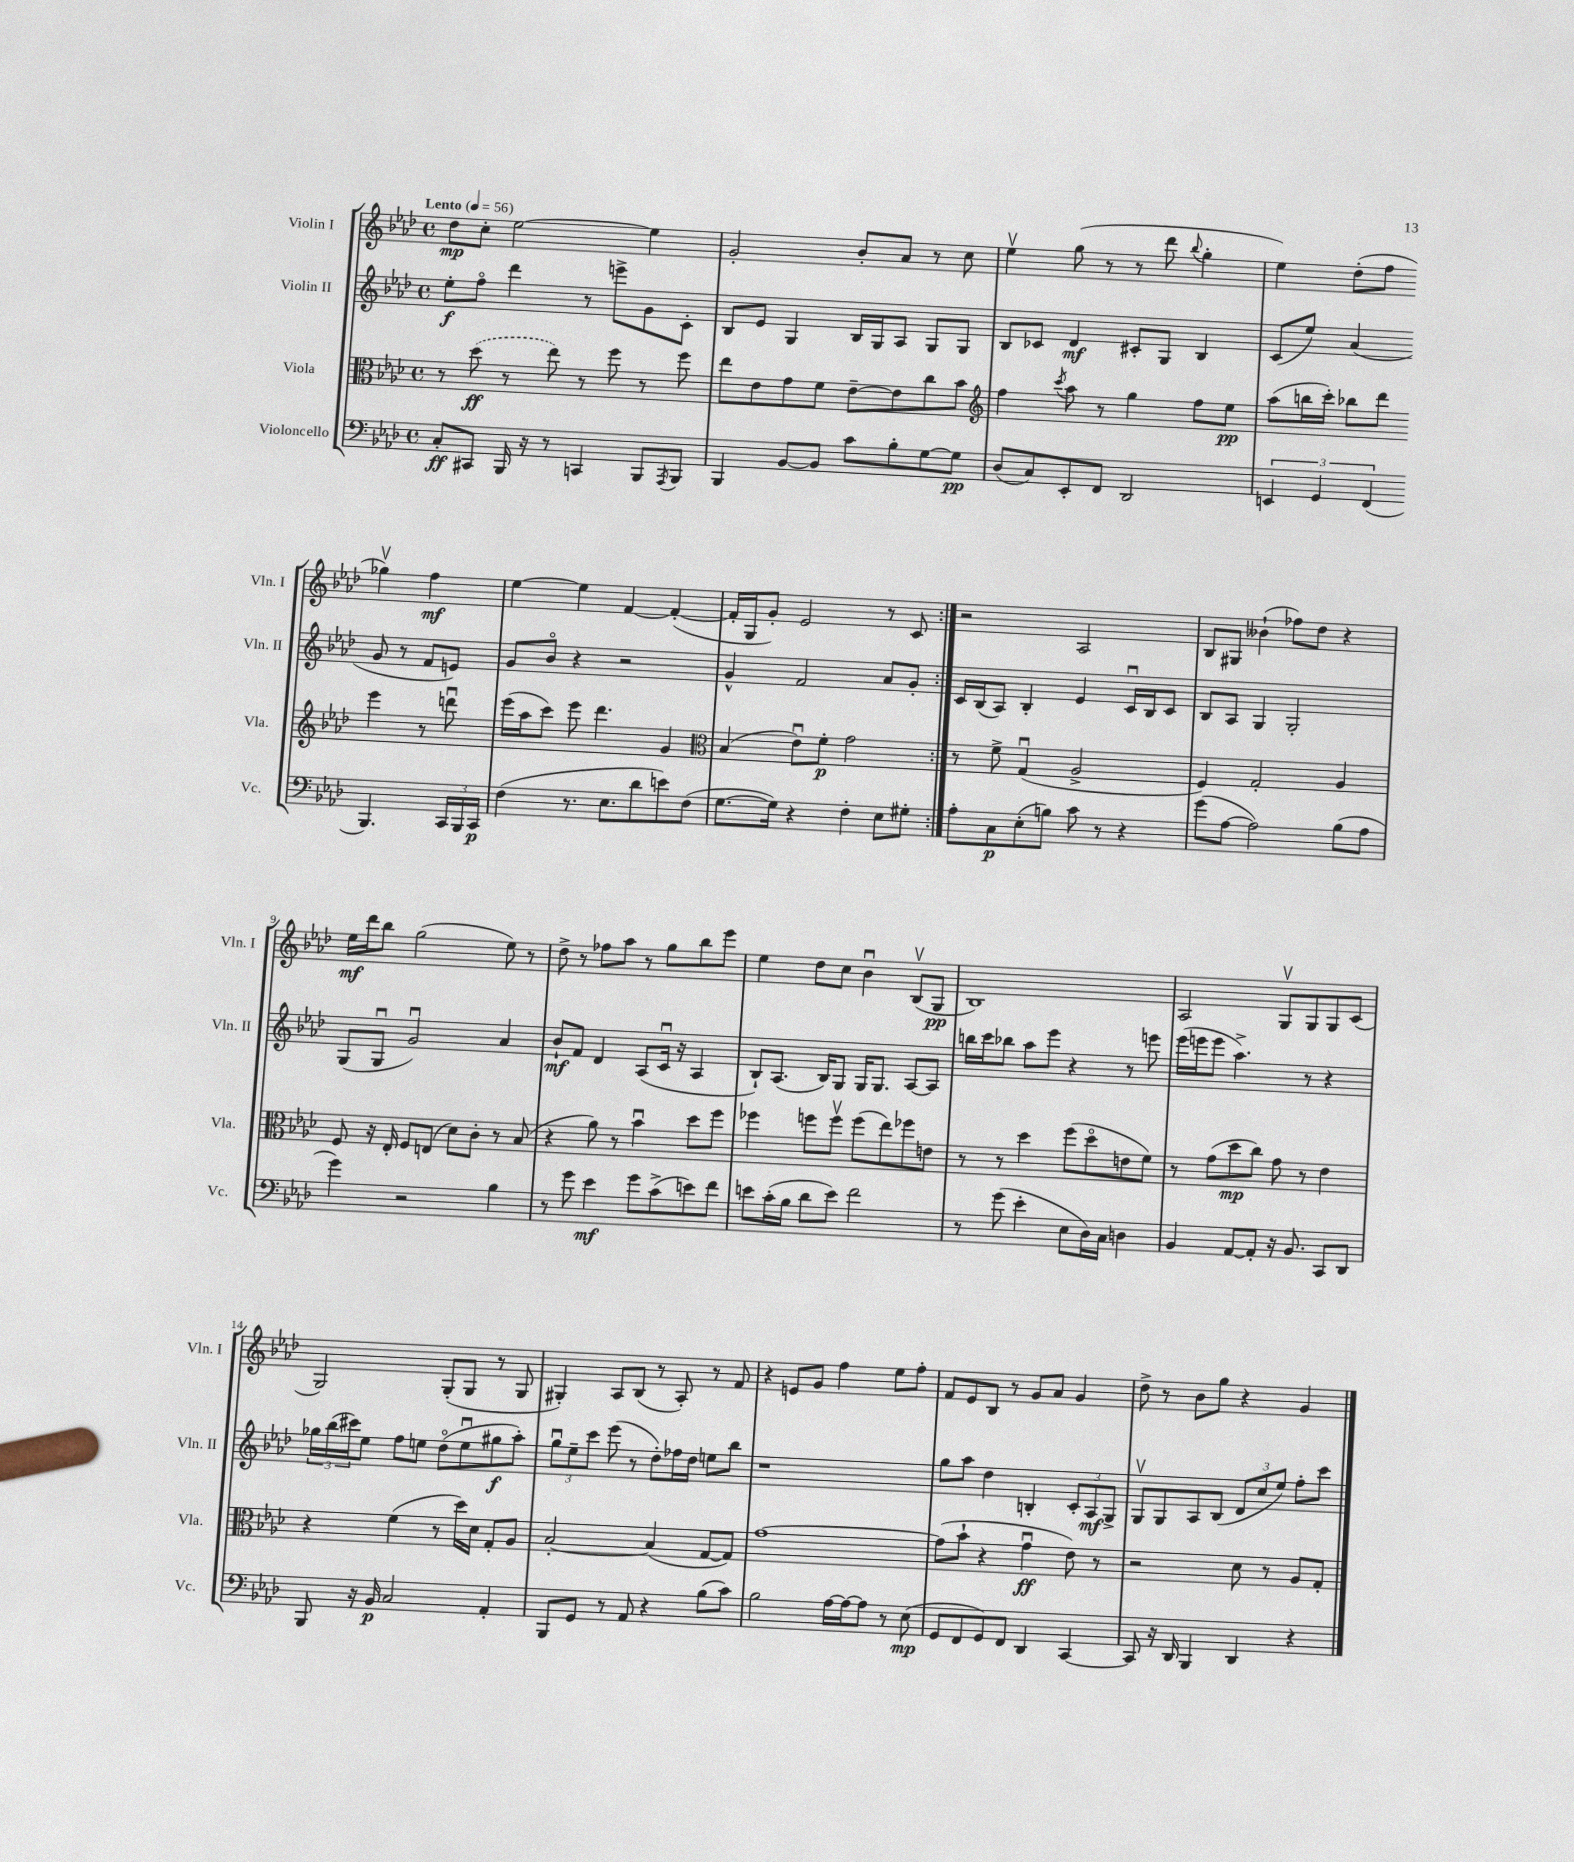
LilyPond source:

<<
\new StaffGroup <<
\new Staff = "s0" \with { instrumentName = "Violin I" shortInstrumentName = "Vln. I" } {
    \clef treble \key aes \major \defaultTimeSignature \time 4/4 \tempo "Lento" 4 = 56
    \repeat volta 2 { des''8\mp c''8-. ees''2~ ees''4 |
    g'2-. bes'8-. aes'8 r8 c''8 |
    ees''4\upbow g''8( r8 r8 des'''8 \appoggiatura { bes''8 } g''4-. |
    ees''4) des''8-.( f''8 ges''4\upbow) f''4\mf |
    ees''4~ ees''4 f'4~ f'4~-.( |
    f'16-. g16 g'8-.) ees'2 r8 c'8 | }
    r2 aes2 |
    bes8 gis8 beses'4-!( fes''8) des''8 r4 |
    ees''16\mf des'''16 bes''8 g''2( ees''8) r8 |
    des''8-> r8 fes''8 aes''8 r8 g''8 bes''8 ees'''8 |
    ees''4 des''8 c''8 bes'4\downbow bes8\upbow( g8\pp |
    bes1) |
    aes2 g8\upbow g8 g8 c'8( |
    g2) g8-.( g8 r8 g8 |
    gis4-.) aes8 bes8( r8 aes8-.) r8 f'8 |
    r4 e'8 g'8 f''4 ees''8 f''8-. |
    f'8 ees'8 bes8 r8 g'8 aes'8 g'4 |
    des''8-> r8 bes'8 g''8 r4 g'4 \bar "|." |
}
\new Staff = "s1" \with { instrumentName = "Violin II" shortInstrumentName = "Vln. II" } {
    \clef treble \key aes \major \defaultTimeSignature \time 4/4
    \repeat volta 2 { ees''8-.\f f''8\flageolet des'''4 r8 e'''8-> g'8 c'8-. |
    bes8 ees'8 g4 bes16 g16 aes8 g8 g8 |
    bes8 ces'8 des'4\mf cis'8-. g8 bes4 |
    c'8( ees''8) aes'4( g'8 r8 f'8 e'8) |
    g'8 bes'8\flageolet r4 r2 |
    g'4-^ f'2 aes'8 g'8-. | }
    c'16 bes16( aes8) bes4-. ees'4 c'16\downbow bes16 c'8 |
    bes8 aes8 g4 g2-. |
    g8( g8\downbow g'2\downbow) aes'4 |
    bes'8-!\mf f'8 des'4 aes8( c'16\downbow r16 aes4 |
    bes8-!) aes8.( bes16) g8 g16 g8. aes8~ aes8 |
    b''16 c'''16 bes''8 aes''8 ees'''8 r4 r8 e'''8 |
    ees'''16( e'''16 e'''8 aes''4.->) r8 r4 |
    \tuplet 3/2 { ges''16 bes''16( cis'''16) } ees''8 f''8 e''8 des''8\flageolet( e''8\downbow gis''8\f aes''8-.) |
    \tuplet 3/2 { g''8\downbow ees''8-- c'''8 } ees'''8( r8 des''8-.) fes''16 des''16 e''8 bes''8 |
    r1 |
    g''8 aes''8 des''4 b4-. \tuplet 3/2 { c'8-. aes8\mf g8-> } |
    g8\upbow g8 aes8 bes8( \tuplet 3/2 { des'8 c''8 ees''8) } f''8-. c'''8 \bar "|." |
}
\new Staff = "s2" \with { instrumentName = "Viola" shortInstrumentName = "Vla." } {
    \clef alto \key aes \major \defaultTimeSignature \time 4/4
    \repeat volta 2 { r8 \once \slurDashed des''8\ff( r8 ees''8) r8 f''8 r8 f''8 |
    ees''8 ees'8 g'8 f'8 ees'8~-- ees'8 c''8 bes'8 |
    \clef treble f''4 \acciaccatura { c'''8 } aes''8 r8 g''4 f''8 ees''8\pp |
    aes''8( b''16 c'''16-.) bes''8 des'''8 ees'''4 r8 d'''8\downbow |
    ees'''16( aes''16 c'''8) ees'''8 des'''4. g'4 |
    \clef alto bes4( ees'8\downbow) f'8-.\p g'2 | }
    r8 f'8-> g4\downbow( aes2-> |
    f4) g2-. aes4 |
    f8 r16 ees16-. f8 e8( des'8) c'8-. r8 bes8( |
    r4 aes'8) r8 bes'4\downbow des''8 f''8 |
    fes''4 f''8 f''8\upbow f''8( ees''8) fes''8 e'8 |
    r8 r8 des''4 f''8( des''8\flageolet e'8 f'8) |
    r8 g'8( des''8\mp c''8) g'8 r8 ees'4 |
    r4 f'4( r8 des''16) des'16 g8-. aes8 |
    bes2~-. bes4( g8~ g8) |
    g'1~ |
    g'8( bes'8-! r4 g'4\downbow\ff ees'8) r8 |
    r2 des'8 r8 aes8 g8-. \bar "|." |
}
\new Staff = "s3" \with { instrumentName = "Violoncello" shortInstrumentName = "Vc." } {
    \clef bass \key aes \major \defaultTimeSignature \time 4/4
    \repeat volta 2 { c8-.\ff cis,8 bes,,16 r16 r8 c,4 bes,,8 \acciaccatura { aes,,8 } bes,,8 |
    bes,,4 bes,8~ bes,8 c'8 bes8-. g8~ g8\pp |
    des8( c8) ees,8-. f,8 des,2 |
    \tuplet 3/2 { e,4 g,4 f,4( } bes,,4.) \tuplet 3/2 { c,16 bes,,16 c,16\p } |
    f4( r8. ees8. des'8 e'8) f8( |
    g8.~ g16) r4 f4-. ees8 gis8-. | }
    aes8-. c8\p ees8-.( b8) c'8 r8 r4 |
    g'8( aes8~ aes2) bes8( aes8 |
    g'4) r2 bes4 |
    r8 g'8 ees'4\mf g'8 c'8->( e'8) f'8 |
    e'8 c'16-.( bes16 des'8 e'8) f'2 |
    r8 g'8( ees'4-. ees8 des16) c16 d4 |
    bes,4 aes,8~ aes,8-. r16 bes,8. c,8 des,8 |
    bes,,8 r16 bes,16\p c2 aes,4-. |
    bes,,8 g,8 r8 aes,8 r4 bes8( c'8) |
    bes2 aes16~ aes16~ aes8 r8 ees8\mp( |
    g,8 f,8 g,8) f,8 des,4 c,4~ |
    c,8 r16 des,16 bes,,4 des,4 r4 \bar "|." |
}
>>
>>
